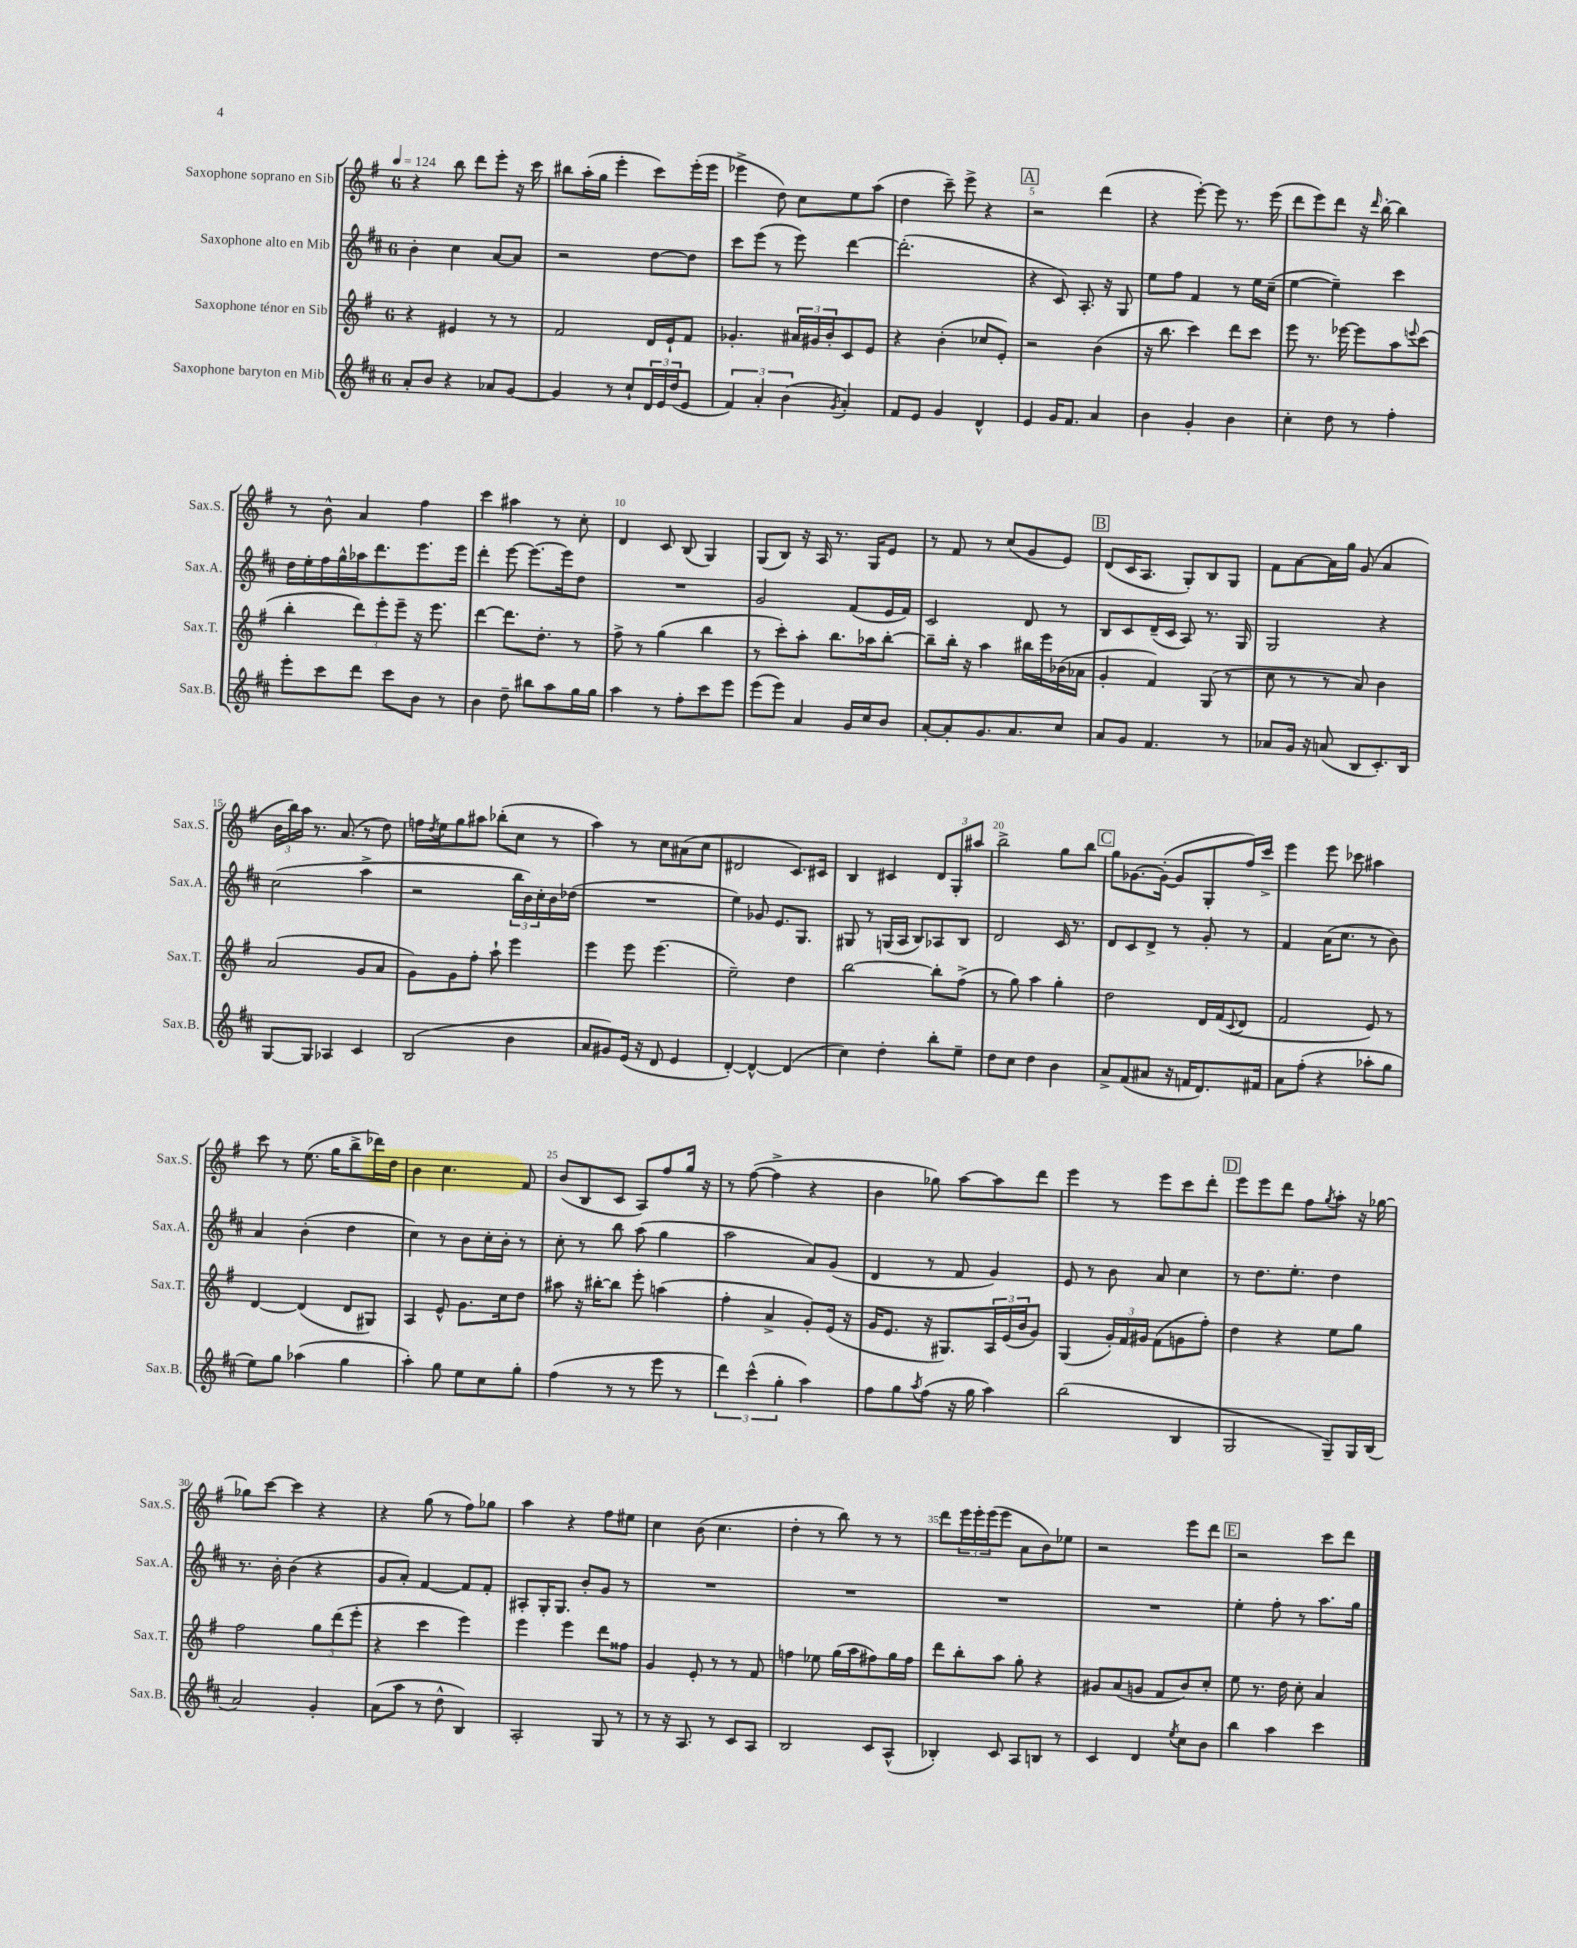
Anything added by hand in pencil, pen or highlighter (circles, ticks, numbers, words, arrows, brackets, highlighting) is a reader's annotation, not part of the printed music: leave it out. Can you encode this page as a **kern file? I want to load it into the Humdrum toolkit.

**kern	**kern	**kern	**kern
*staff4	*staff3	*staff2	*staff1
*clefG2	*clefG2	*clefG2	*clefG2
*k[f#c#]	*k[f#]	*k[f#c#]	*k[f#]
*M6/8	*M6/8	*M6/8	*M6/8
*MM124	*MM124	*MM124	*MM124
8a'	4r	4b'	4r
8b	.	.	.
4r	4e#	4cc#	8bb
.	.	.	8ddd
8a-	8r	[8a	8eee'
[8g	8r	8a]	16r
.	.	.	16ccc
=	=	=	=
4g]	2f#	2r	8bb#
.	.	.	(16aa'
.	.	.	16gg
8r	.	.	4eee'
8cc#`	.	.	.
24d	16d	[8dd	8ccc)
24e	.	.	.
.	16e`	.	.
(24dd	.	.	.
8e	8f#	8dd]	(16eee'
.	.	.	16eee
=	=	=	=
6f#)	4.g-'	8ccc#	4eee-^
.	.	(8eee	.
6a'	.	.	.
.	.	8r	8dd)
(6b	.	.	.
.	24a#	8eee)	8cc
.	24g#	.	.
.	24b'	.	.
8qg	.	.	.
4a')	8c	[4ddd	8ee
.	8e	.	(8aa
=	=	=	=
8f#	4r	(2.ddd']	4dd
8e	.	.	.
4g	(4b'	.	8ccc~)
.	.	.	8eee^
4d^^	8cc-	.	4r
.	8e')	.	.
=	=	=	=
4e	2r	4r	2r
16g	.	8c#)	.
8.f#	.	.	.
.	.	8.A'	.
4a	(4b	.	(4ddd
.	.	16r	.
.	.	8G	.
=	=	=	=
4b	16r	8ee	4r
.	8.bb	.	.
.	.	8ff#	.
4g'	4ccc)	4f#	[8eee')
.	.	.	8eee]
4b	8ddd	8r	8.r
.	8ccc	16ee	.
.	.	(16cc#~	(16eee
=	=	=	=
4cc#'	8eee	[4ee	8ddd
.	8.r	.	8eee)
8dd	.	4ee~])	8ddd
.	[16eee-	.	.
8r	8eee-]	.	16r
.	.	.	16qqddd
.	.	.	[16bb'
4ff#'	8aa	4ccc#	4bb]
.	8qqeee	.	.
.	(8ccc	.	.
=	=	=	=
8eee'	4bb'	16dd	8r
.	.	16ee'	.
8ccc#	.	16ff#	8b^^
.	.	16gg^^	.
8ddd	12ddd)	16aa-	4a
.	.	8.ddd	.
.	12eee'	.	.
8ccc#	.	.	.
.	12eee~	.	.
8b	16r	8.eee	4ff#
.	8.eee	.	.
8r	.	.	.
.	.	16eee	.
=	=	=	=
4b	[4ddd	4ddd'	4ccc
8dd~	8.ddd]	[8eee	4aa#
8bb#	.	8.eee_	.
.	8.dd'	.	.
8aa	.	.	8r
.	.	16eee]	.
16gg	8r	8dd	8cc'
16gg	.	.	.
=	=	=	=
4aa	8ff#^	2.r	4d
.	8r	.	.
8r	(4gg	.	8c
8ff#'	.	.	(8B
8ccc#	4bb	.	4G)
8eee	.	.	.
=	=	=	=
(8eee	8r	2g	(8G
8eee)	8ccc')	.	8B)
4a	8aa'	.	16r
.	.	.	16A
.	8.bb	.	8.r
16g	.	(8f#	.
16cc#	16aa-	.	16G
8b	[8bb'	16e	8e
.	.	16f#)	.
=	=	=	=
[8a'	8bb~]	2c#	8r
8a']	16bb'	.	8f#
.	16r	.	.
8.g	4aa	.	8r
.	.	.	(8cc
8.a	.	.	.
.	16bb#	8d	8g
.	16eee	.	.
8cc#	(16b-	8r	8e)
.	16a-	.	.
=	=	=	=
8a	4g'	8B	(8d
8g	.	8c#	16c
.	.	.	8.A
4.f#	4f#)	(16d~	.
.	.	16c#	.
.	.	8A)	8G')
.	(8G	8.r	8B
8r	8r	.	8G
.	.	16G	.
=	=	=	=
8a-	8cc	2G	8f#
16g	8r	.	[8a
16r	.	.	.
(8a	8r	.	16a]
.	.	.	16gg
8B	8a)	.	(8g
8.c#')	4b	4r	4a
16B	.	.	.
=	=	=	=
[8G	(2a	(2cc#	24b
.	.	.	24bb)
.	.	.	24aa
8G]	.	.	8.r
4A-	.	.	.
.	.	.	(8.a
4c#	8g	4aa^	8r
.	8a	.	8dd)
=	=	=	=
(2B	8g)	2r	16ff
.	.	.	8qdd
.	.	.	16ee
.	8g	.	8gg
.	8ff#'	.	8aa#
.	8aa`	.	(8bb-'
4b	4eee	24bb	8cc
.	.	24b)	.
.	.	24cc#'	.
.	.	16b	8r
.	.	(16dd-	.
=	=	=	=
8a	4eee	2.r	4aa)
8g#)	.	.	.
(16e	8eee	.	8r
16r	.	.	.
8d	(4.eee	.	8cc
4e	.	.	(8a#
.	.	.	8cc
=	=	=	=
[4d')	2ee~)	4ee)	2d#
4d^^_	.	8g-	.
.	.	8.e	.
(4d]	4dd	.	8.c)
.	.	8.G	.
.	.	.	16c#
=	=	=	=
4cc#)	[2bb	8G#	4B
.	.	8r	.
4dd'	.	(16G	4c#
.	.	16A	.
.	.	8B)	.
8bb'	8bb']	8A-	12d
.	.	.	12G'
8ee~	(8ff#^	8B	.
.	.	.	12aa#
=	=	=	=
8dd	8r	2d	2bb^
8cc#	8gg)	.	.
4dd	4aa	.	.
4b	4gg'	16c#	8gg
.	.	8.r	.
.	.	.	8bb
=	=	=	=
8a^	2dd	8d	8gg
(8f#	.	8c#	[8.g-
8a#	.	8d^	.
.	.	.	(16g-'_
16r	.	8r	8g-]
16f	.	.	.
8.d)	16d	8g'	8G'
.	(16f#	.	.
.	8qqc	.	.
.	8d	8r	16ff#)
16f#	.	.	16ccc^
=	=	=	=
8a	2f#	4f#	4eee
(8ff#'	.	.	.
4r	.	(16a	8eee
.	.	8.cc#	.
.	.	.	8ccc-
8aa-'	8e)	8r	4aa#
8gg	8r	8b)	.
=	=	=	=
8ee)	[4d	4a	8ccc
8gg	.	.	8r
(4aa-	(4d]	(4b'	(8.ee
.	.	.	16gg
4gg	8d	4dd	8bb^
.	8G#)	.	16ddd-)
.	.	.	16dd
=	=	=	=
4aa')	4A	4cc#)	4b
8gg	8e^^	8r	4.cc
8ee	8.g	8b	.
8cc#	.	16cc#'	.
.	16cc	16b'	.
8gg'	8dd	8r	8f#
=	=	=	=
(4ff#	8aa#	8cc#'	(8b
.	16r	8r	8B
.	[16bb#'	.	.
8r	8bb#]	8bb	8c
8r	8eee'	(8aa	8A)
8eee	(4aa	4gg	8ff#
8r	.	.	16gg
.	.	.	16r
=	=	=	=
6ddd)	4ff#'	2aa	8r
.	.	.	([8ff#
(6ccc#^^	.	.	.
.	4a^	.	4ff#^]
6gg'	.	.	.
4aa)	8g')	8a)	4r
.	(16e	(8g	.
.	16r	.	.
=	=	=	=
8ff#	16g	4d	4b
.	8.e	.	.
8gg	.	.	.
8qaa	.	.	.
(8ff#	16r	8r	8gg-)
.	8.G#)	.	.
16r	.	8f#	[8aa
16gg	.	.	.
4aa)	24A	4g)	8aa]
.	(24e	.	.
.	24b	.	.
.	8g)	.	8ddd
=	=	=	=
(2bb	(4G	8e	4eee
.	.	8r	.
.	24g')	8b	8r
.	24f#	.	.
.	24g#	.	.
.	(8f#	8a	8eee
4B	8g	4cc#	8ccc
.	8ff#')	.	8ddd'
=	=	=	=
2G	4dd	8r	8eee
.	.	8.dd	8eee
.	4r	.	8ddd
.	.	8.ee'	.
.	.	.	8ff#
.	.	.	8qgg
8G~)	8ee	4dd	8aa'
16G	8gg	.	16r
(16B	.	.	[16gg-
=	=	=	=
2a)	2ff#	8.r	8gg-]
.	.	.	[8ccc
.	.	16b'	.
.	.	(4b	4ccc]
4g'	12gg	4r	4r
.	(12ddd	.	.
.	12eee'	.	.
=	=	=	=
(8a	4r	8g	4r
8aa	.	8a')	.
8r	4ccc	[4f#	(8gg
8dd^^	.	.	8r
4B)	4eee)	8f#]	8ff#)
.	.	8f#'	8gg-
=	=	=	=
2A'	4eee	8A#'	4aa
.	.	16G'	.
.	.	8.G	.
.	4eee	.	4r
.	.	8b'	.
8G	8ddd	8g	8ff#
8r	8ff##	8r	8ee#
=	=	=	=
8r	4g	2.r	4cc
16r	.	.	.
8.A	.	.	.
.	8e'	.	(8b
8r	8r	.	4.cc
8c#	8r	.	.
8A	8f#	.	.
=	=	=	=
2B	4ff	2.r	4dd'
.	8ee-	.	8r
.	(16gg	.	8bb)
.	16aa	.	.
8c#	8ff#)	.	8r
(8A^^	16gg	.	8r
.	16ff#	.	.
=	=	=	=
4B-')	8ddd	2.r	8ddd
.	8bb'	.	24eee
.	.	.	24eee'
.	.	.	(24eee
8c#	8aa	.	8eee
8A	8gg'	.	8a
8B	4r	.	8b)
8r	.	.	8ee-
=	=	=	=
4c#	8g#	2.r	2r
.	(8a	.	.
4d	8g	.	.
.	8f#	.	.
8qee	.	.	.
8cc#	8b)	.	8eee
8b	8cc'	.	8ddd
=	=	=	=
4bb	8ee	4ee'	2r
.	8.r	.	.
4aa	.	8ff#'	.
.	16dd	.	.
.	8cc'	8r	.
4ccc#	4a	8.aa	8ccc
.	.	.	8ddd
.	.	16gg	.
==	==	==	==
*-	*-	*-	*-
